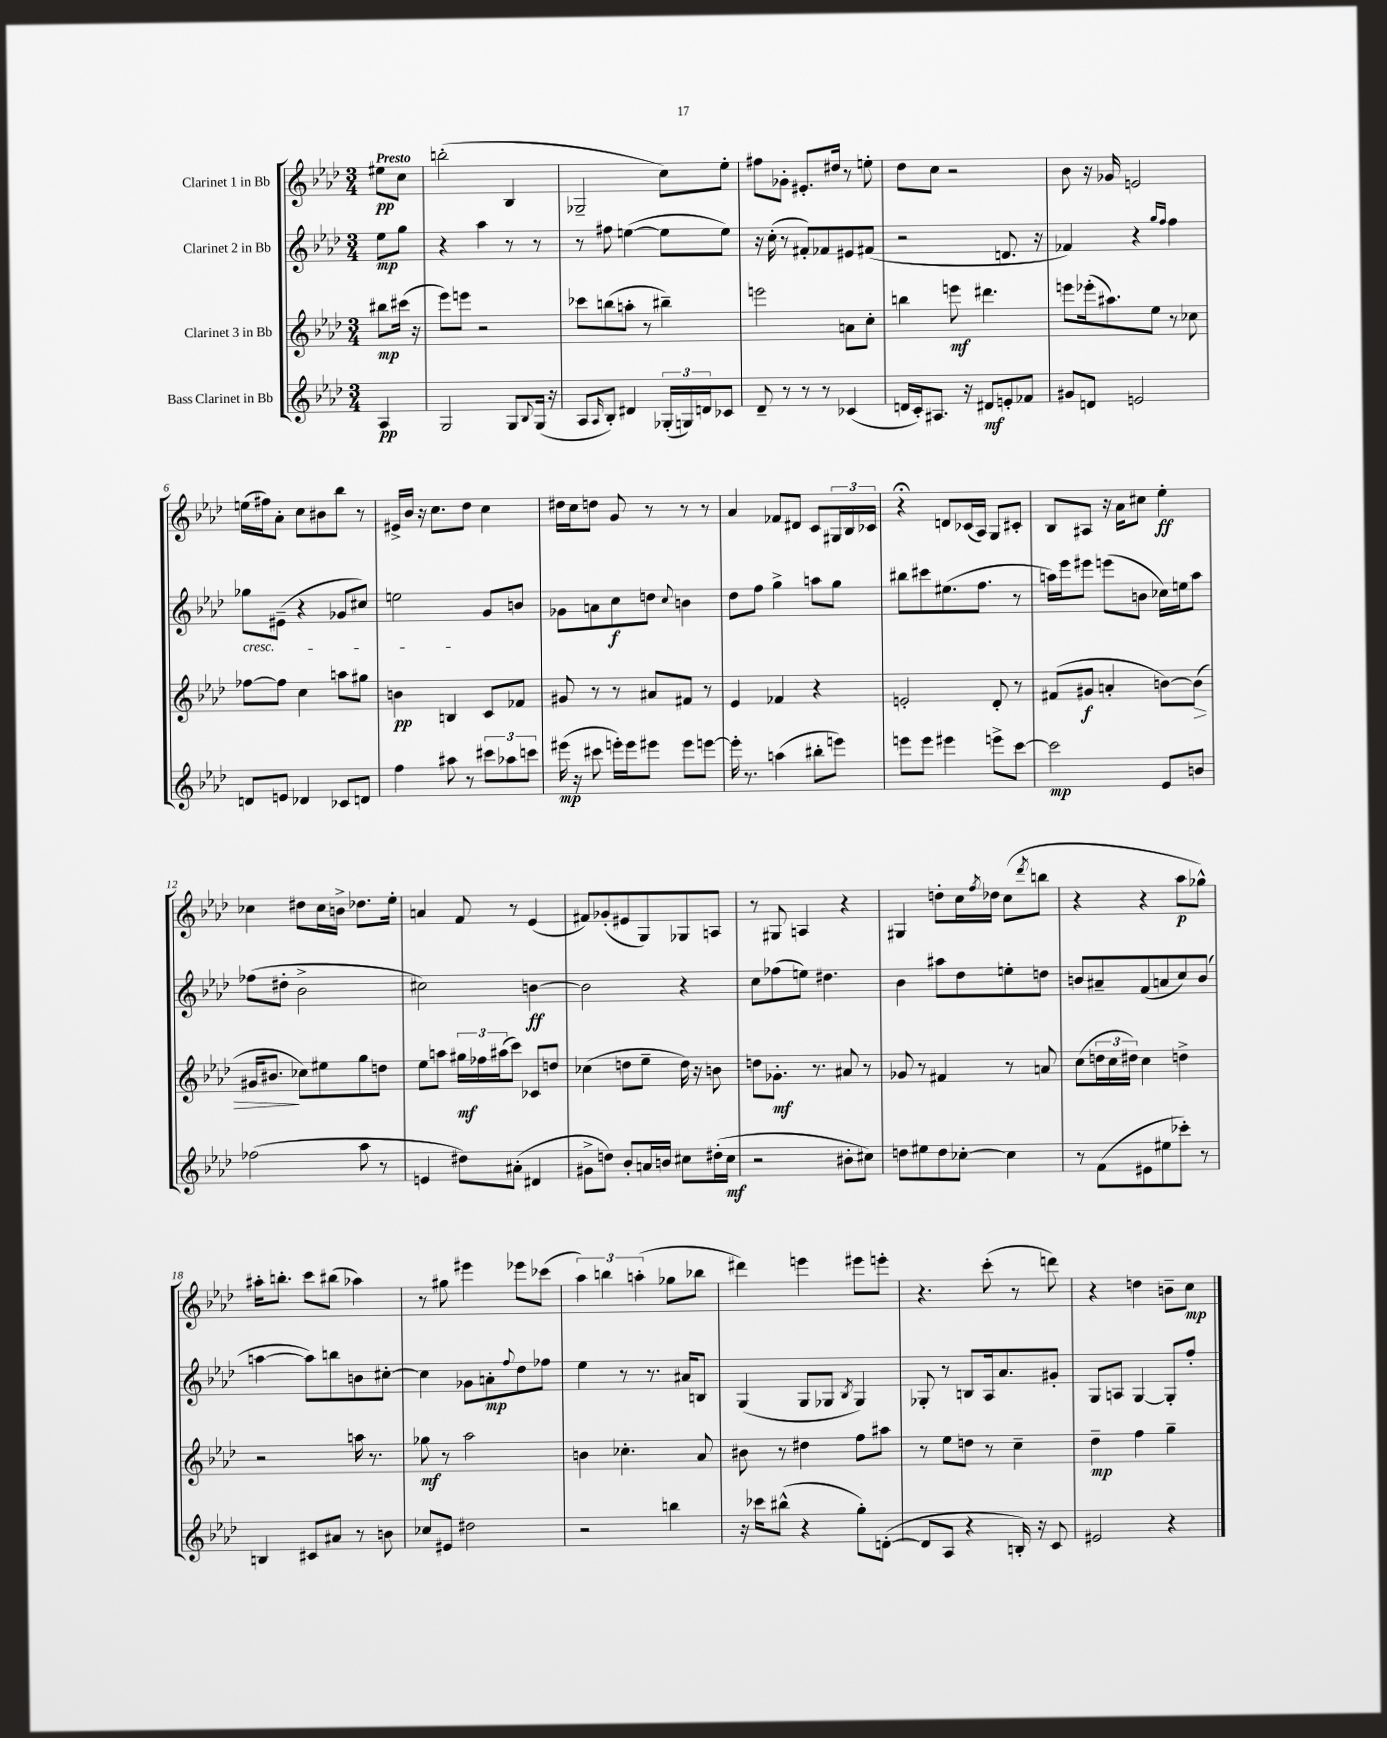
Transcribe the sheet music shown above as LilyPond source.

<<
\new StaffGroup <<
\new Staff = "s0" \with { instrumentName = "Clarinet 1 in Bb" } {
    \clef treble \key aes \major \numericTimeSignature \time 3/4 \partial 4 \tempo "Presto"
    eis''8\pp c''8 |
    b''2-.( bes4 |
    ges2-- c''8) ees''8-. |
    fis''8 ges'8-. eis'8.-. dis''16 r8 e''8-. |
    des''8 c''8 r2 |
    bes'8 r16 ges'16 e'2 |
    e''16( fis''16) aes'8-. c''8 bis'8 bes''8 r8 |
    eis'16-> bes'16 r16 c''8. des''8 c''4 |
    dis''16 c''16 d''8 g'8 r8 r8 r8 |
    aes'4 fes'8 dis'8 c'8 \tuplet 3/2 { gis16 bes16 ces'16 } |
    r4\fermata d'8 ces'16( aes16) g8 cis'8-. |
    bes8 ais8 r16 aes'16 cis''8 ees''4-.\ff |
    ces''4 dis''8 ces''16 b'16-> des''8. ees''16-. |
    a'4 f'8 r8 ees'4( |
    fis'8) ges'8-.( eis'8 g8) ges8 a8 |
    r8 gis8 a4 r4 |
    gis4 d''8-. c''16 \acciaccatura { f''8 } des''16 c''8( \acciaccatura { des'''8 } b''8 |
    r4 r4 aes''8\p ges''8-^) |
    ais''16-. b''8.-. c'''8 bis''8( aes''4) |
    r8 gis''8 eis'''4 ees'''8 ces'''8( |
    \tuplet 3/2 { aes''4) b''4 a''4-.( } ges''8 bes''8 |
    dis'''4) e'''4 eis'''8 e'''8-. |
    r4. c'''8-.( r8 d'''8) |
    r4 d''4 b'8-- c''8\mp \bar "|." |
}
\new Staff = "s1" \with { instrumentName = "Clarinet 2 in Bb" } {
    \clef treble \key aes \major \numericTimeSignature \time 3/4 \partial 4
    ees''8\mp g''8 |
    r4 aes''4 r8 r8 |
    r8 fis''8 e''4~( e''8 e''8) |
    r16 c''16-.( r8 fis'8-.) fes'8 eis'8 fis'8( |
    r2 d'8. r16 |
    fes'4) r4 \grace { g''16 f''16 } f''4 |
    ges''8\cresc eis'8--( r4 ges'8 cis''8) |
    e''2\! g'8 b'8 |
    ges'8 a'8 c''8\f d''8 \appoggiatura { c''8 } b'4 |
    des''8 f''8 g''4-> a''8 g''8 |
    bis''8 cis'''8 eis''8.( f''8. r8 |
    a''16) ees'''16 eis'''8 e'''8( b'8 ces''16) e''16 a''8 |
    fes''8( dis''8-. bes'2-> |
    cis''2) b'4~\ff |
    b'2 r4 |
    c''8 fes''8( e''8) dis''4. |
    bes'4 ais''8 des''8 e''8-. d''8 |
    b'8 ais'8-- f'8( a'8 c''8) b'8( |
    a''4~ a''8) b''8 b'8 cis''8~-. |
    cis''4 ges'8 a'8-.\mp \appoggiatura { f''8 } des''8 fes''8 |
    ees''4 r8 r8. ais'16 b8 |
    g4( g8 ges8 \acciaccatura { bes8 } ges4) |
    ges8-. r8 b8 aes16 aes'8. gis'8-. |
    g8 a8 g4~ g8-. f''8-. \bar "|." |
}
\new Staff = "s2" \with { instrumentName = "Clarinet 3 in Bb" } {
    \clef treble \key aes \major \numericTimeSignature \time 3/4 \partial 4
    bis''8\mp cis'''16( r16 |
    ees'''8) e'''8 r2 |
    ces'''8 b''8( a''8-. r8 bis''4--) |
    e'''2 a'8 c''8-. |
    b''4 e'''8\mf dis'''4. |
    e'''8 ees'''16-.( ais''8.) ees''8 r8 ces''8 |
    fes''8~ fes''8 c''4 a''8 gis''8 |
    b'4\pp b4 c'8 fes'8 |
    gis'8 r8 r8 ais'8 fis'8 r8 |
    ees'4 fes'4 r4 |
    e'2-. des'8-. r8 |
    fis'8( gis'8\f a'4-. b'8~) b'8\>( |
    gis'16 bis'8.\! ces''8) eis''8 g''8 d''8 |
    ees''8 a''8 \tuplet 3/2 { gis''16\mf fes''16 ais''16( } c'''8) ces'8 d''8 |
    ces''4( d''8 ees''8-- d''16) r16 b'8 |
    d''8 ges'8.-.\mf r8. ais'8 r8 |
    ges'8 r8 fis'4 r8 a'8 |
    c''8( \tuplet 3/2 { d''16 c''16 dis''16) } c''4 d''4-> |
    r2 a''16 r8. |
    ges''8\mf r8 aes''2 |
    b'4 ces''4.-. aes'8 |
    bis'8 r8 dis''4 f''8 ais''8 |
    r8 ees''8 d''8 r8 c''4-- |
    des''4--\mp f''4 g''4-- \bar "|." |
}
\new Staff = "s3" \with { instrumentName = "Bass Clarinet in Bb" } {
    \clef treble \key aes \major \numericTimeSignature \time 3/4 \partial 4
    aes4\pp |
    g2 g8 \appoggiatura { bes8 } g16( r16 |
    aes8 \grace { aes16 } bes8-.) dis'4 \tuplet 3/2 { ges16-.( g16) d'16 } ces'8 |
    des'8-- r8 r8 r8 ces'4( |
    d'16 c'16-.) ais8. r16 dis'8\mf e'8-. fes'8 |
    gis'8 d'8 e'2 |
    d'8 e'8 des'4 ces'8 d'8 |
    f''4 ais''8 r8 \tuplet 3/2 { cis'''8 aes''8 c'''8 } |
    eis'''16\mp( r16 cis'''8 e'''16-.) e'''16 eis'''8 eis'''8 e'''8~ |
    e'''16-. r8. a''4( bis''8-. e'''8) |
    e'''8 e'''8 eis'''4 e'''8-> c'''8~ |
    c'''2\mp ees'8 b'8 |
    fes''2( aes''8 r8 |
    e'4 dis''8) ais'8-.( dis'4 |
    gis'8-> d''8) bes'8-. a'16 b'16 cis''8 dis''16-.( cis''16\mf |
    r2 bis'8-. cis''8) |
    d''8 eis''8 d''8 ces''8~-. ces''4 |
    r8 f'8( eis'8 eis''8 ces'''8-.) r8 |
    b4 cis'8 ais'8 r8 b'8 |
    ces''8 eis'8 dis''2 |
    r2 b''4 |
    r16 ces'''16 bis''8-^( r4 g''8-.) d'8~-.( |
    d'8 aes8 r4 b16-.) r16 c'8 |
    eis'2 r4 \bar "|." |
}
>>
>>
